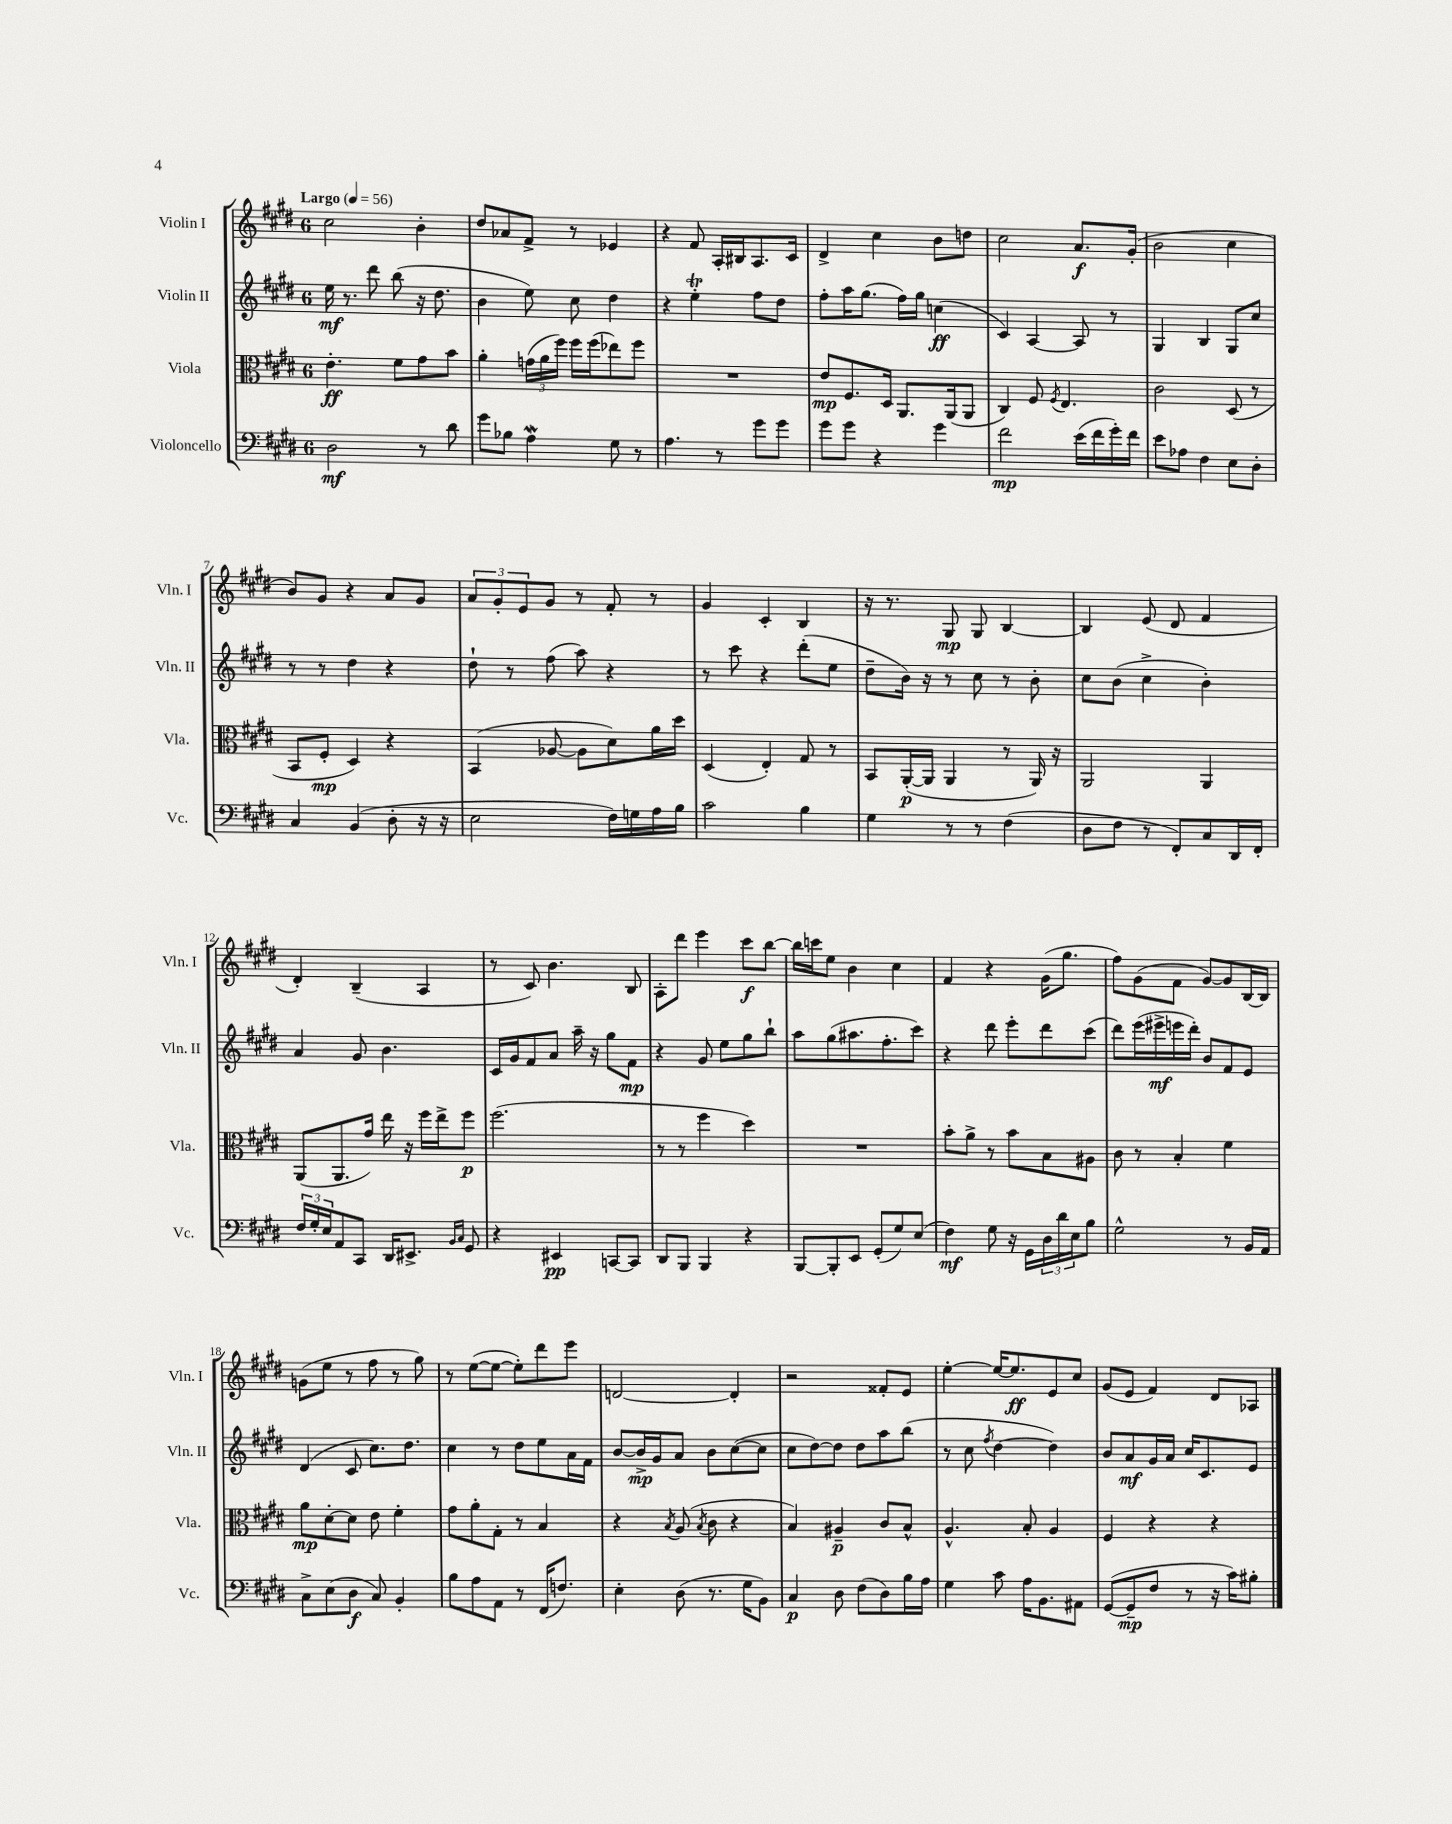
<<
\new StaffGroup <<
\new Staff = "s0" \with { instrumentName = "Violin I" shortInstrumentName = "Vln. I" } {
    \clef treble \key e \major \once \override Staff.TimeSignature.style = #'single-digit \time 6/8 \tempo "Largo" 4 = 56
    cis''2 b'4-. |
    dis''8 aes'8 fis'8-> r8 ees'4 |
    r4 fis'8 a16-. bis16 a8. cis'16 |
    dis'4-> cis''4 b'8 d''8 |
    cis''2 a'8.\f gis'16-.( |
    b'2 cis''4 |
    b'8) gis'8 r4 a'8 gis'8 |
    \tuplet 3/2 { a'8 gis'8-. e'8 } gis'8 r8 fis'8-. r8 |
    gis'4 cis'4-. b4 |
    r16 r8. gis8\mp gis8 b4~ |
    b4 e'8( dis'8 fis'4 |
    dis'4-.) b4--( a4 |
    r8 cis'8) b'4. b8 |
    a8-. dis'''8 e'''4 cis'''8\f b''8~ |
    b''16 c'''16 e''8 b'4 cis''4 |
    fis'4 r4 gis'16( gis''8. |
    fis''8) gis'8( fis'8 gis'8~) gis'8 b16~ b16 |
    g'8( e''8 r8 fis''8 r8 gis''8) |
    r8 e''8~( e''8~ e''8-.) dis'''8 e'''8 |
    d'2~ d'4-. |
    r2 fisis'8-. e'8 |
    e''4~-. e''16~ e''8.\ff e'8 cis''8 |
    gis'8( e'8 fis'4) dis'8 aes8 \bar "|." |
}
\new Staff = "s1" \with { instrumentName = "Violin II" shortInstrumentName = "Vln. II" } {
    \clef treble \key e \major \once \override Staff.TimeSignature.style = #'single-digit \time 6/8
    e''16\mf r8. dis'''8 b''8( r16 dis''8. |
    b'4 e''8) cis''8 dis''4 |
    r4 e''4-.\trill fis''8 dis''8 |
    fis''8-. a''16 gis''8.( fis''16) gis''16 c''4\ff( |
    cis'4) a4~ a8 r8 |
    gis4 b4 gis8 cis''8 |
    r8 r8 dis''4 r4 |
    dis''8-! r8 fis''8( a''8) r4 |
    r8 cis'''8 r4 dis'''8-.( e''8 |
    dis''8-- b'16) r16 r8 cis''8 r8 b'8-. |
    cis''8 b'8( cis''4-> b'4-.) |
    a'4 gis'8 b'4. |
    cis'16 gis'16 fis'8 a'8 a''16-- r16 gis''8 fis'8\mp |
    r4 gis'8 e''8 gis''8 b''8-! |
    a''8 gis''8( ais''8. fis''8.-. cis'''8) |
    r4 dis'''8 e'''8-. dis'''8 cis'''8( |
    dis'''8) e'''16( eis'''16->\mf e'''16 dis'''16-.) b'8 fis'8 e'8 |
    dis'4( cis'8 cis''8.) dis''8. |
    cis''4 r8 dis''8 e''8 a'16 fis'16 |
    b'8~ b'16->\mp gis'16 a'8 b'8 cis''8~( cis''8 |
    cis''8 dis''8~) dis''8 dis''8 a''8 b''8( |
    r8 cis''8 \acciaccatura { fis''8 } dis''4~ dis''4) |
    b'8 a'8\mf gis'16 a'16 cis''16 cis'8. e'8 \bar "|." |
}
\new Staff = "s2" \with { instrumentName = "Viola" shortInstrumentName = "Vla." } {
    \clef alto \key e \major \once \override Staff.TimeSignature.style = #'single-digit \time 6/8
    e'4.-.\ff fis'8 gis'8 b'8 |
    a'4-. \tuplet 3/2 { g'16( a'16 fis''16) } fis''16 fis''16( ees''8) fis''8 |
    R2. |
    e'8\mp fis8. dis16 a,8. a,16( a,8 |
    cis4) fis8 \acciaccatura { fis8 } e4. |
    cis'2 dis8( r8 |
    b,8 fis8-.\mp dis4) r4 |
    b,4( aes8~ aes8 dis'8) a'16 dis''16 |
    dis4( e4-.) gis8 r8 |
    b,8 a,16~-.\p( a,16 a,4 r8 a,16) r16 |
    a,2 a,4 |
    a,8( a,8. gis'16) e''16 r16 fis''16 e''16-> fis''8\p |
    fis''2.( |
    r8 r8 fis''4 dis''4) |
    R2. |
    b'8-. a'8-> r8 b'8 b8 ais8 |
    cis'8 r8 b4-. fis'4 |
    a'8\mp dis'8~-. dis'8 e'8 fis'4-. |
    gis'8 a'8-. gis8-. r8 b4 |
    r4 \acciaccatura { b8 } a8( \acciaccatura { b8 } cis'8 r4 |
    b4) ais4--\p cis'8 b8-^ |
    a4.-^ b8-. a4 |
    fis4 r4 r4 \bar "|." |
}
\new Staff = "s3" \with { instrumentName = "Violoncello" shortInstrumentName = "Vc." } {
    \clef bass \key e \major \once \override Staff.TimeSignature.style = #'single-digit \time 6/8
    dis2\mf r8 dis'8 |
    gis'8 bes8 a4\mordent gis8 r8 |
    a4. r8 gis'8 gis'8 |
    gis'8 gis'8 r4 gis'4 |
    fis'2\mp e'16( fis'16 gis'16-.) fis'16 |
    e'8 aes8 fis4 e8 dis8-. |
    cis4 b,4( dis8-. r16 r16 |
    e2 fis16) g16 a16 b16 |
    cis'2 b4 |
    gis4 r8 r8 fis4( |
    dis8 fis8 r8 fis,8-.) cis8 dis,16 fis,16-. |
    \tuplet 3/2 { fis16 gis16-. e16 } a,8 cis,8 dis,16 eis,8.-> \grace { b,16 cis16 } gis,8 |
    r4 eis,4\pp c,8~ c,8 |
    dis,8 b,,8 b,,4 r4 |
    b,,8~ b,,8-. e,8 gis,8-.( gis8) e8( |
    fis4\mf) gis8 r16 gis,16 \tuplet 3/2 { dis16 dis'16 e16 } b8 |
    gis2-^ r8 b,16 a,16 |
    cis8-> e8( dis8\f cis8) b,4-. |
    b8 a8 a,8 r8 fis,16( f8.) |
    e4-. dis8( r8. gis16 b,8) |
    cis4\p dis8 fis8( dis8) b16 a16 |
    gis4 cis'8 a16 b,8. ais,8 |
    gis,8~( gis,8--\mp fis8 r8 r16 cis'16) bis8-. \bar "|." |
}
>>
>>
